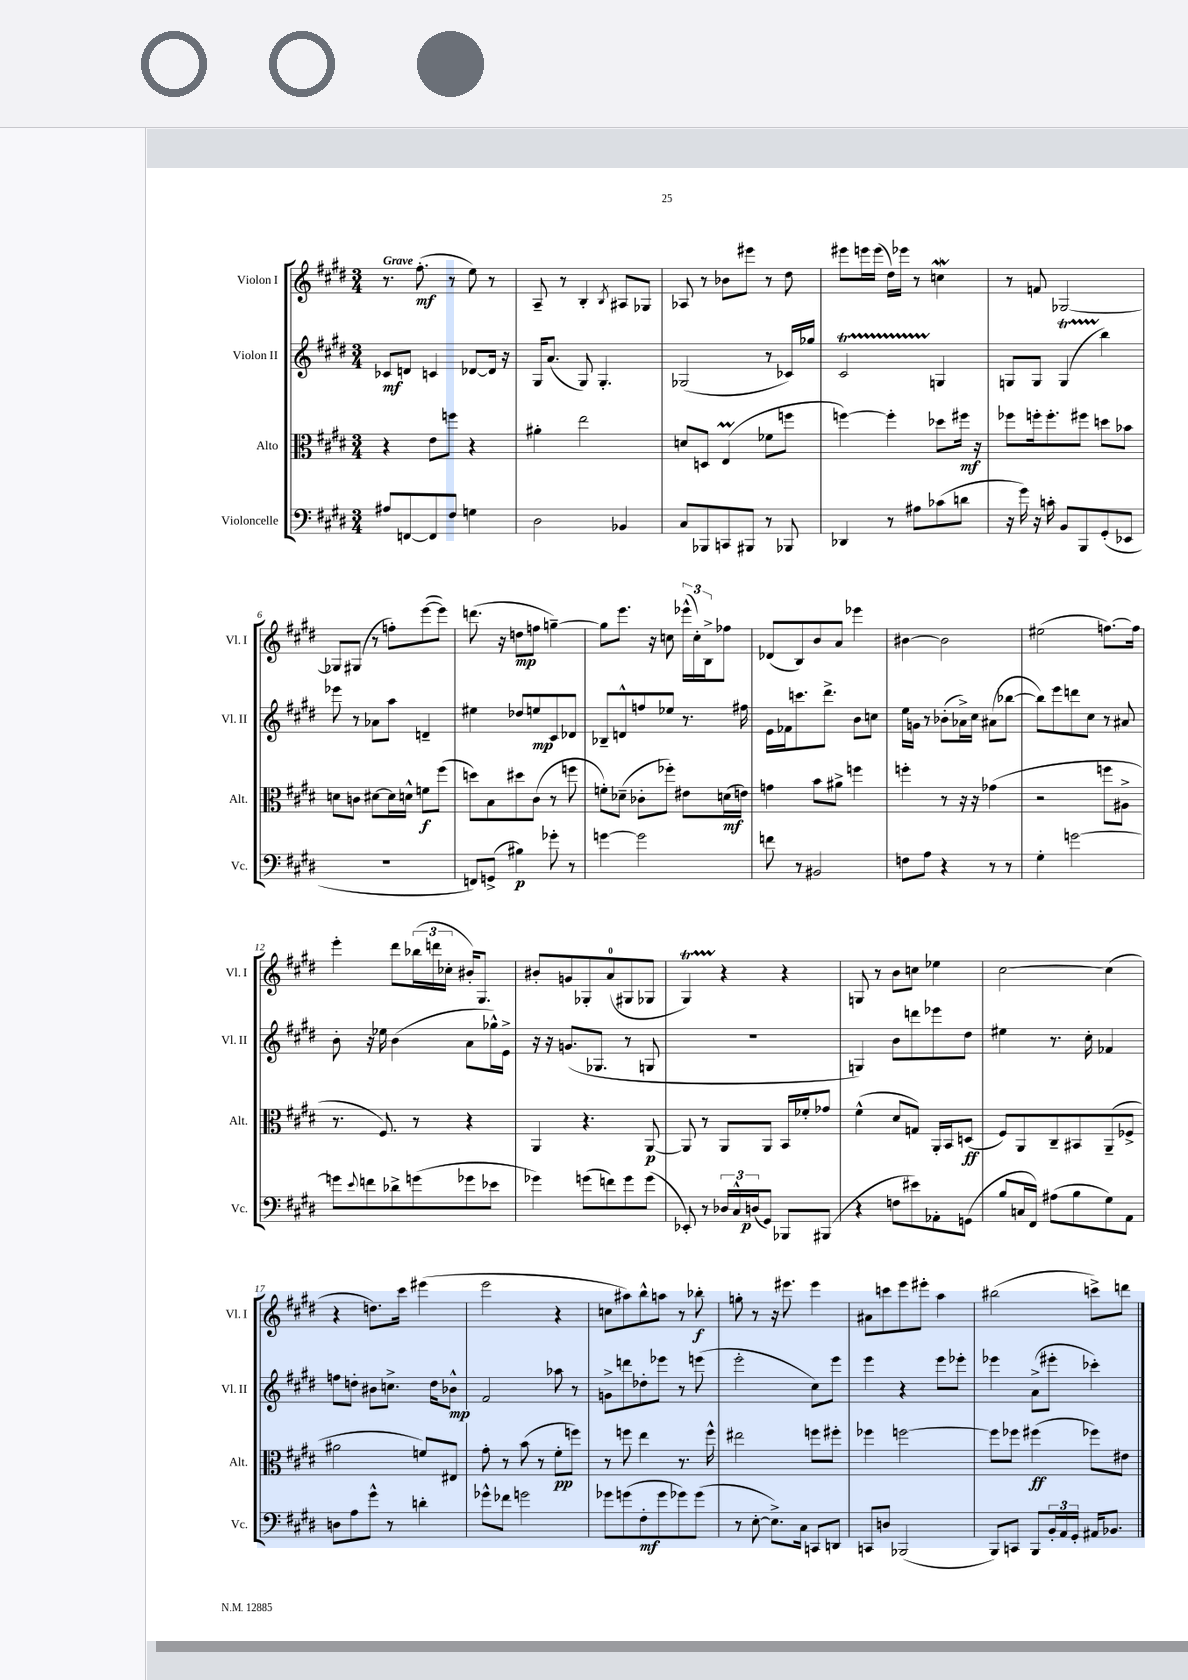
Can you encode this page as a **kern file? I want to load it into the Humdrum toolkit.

**kern	**dynam	**kern	**dynam	**kern	**dynam	**kern	**dynam
*part4	*part4	*part3	*part3	*part2	*part2	*part1	*part1
*staff4	*staff4	*staff3	*staff3	*staff2	*staff2	*staff1	*staff1
*I"Violoncelle	*	*I"Alto	*	*I"Violon II	*	*I"Violon I	*
*I'Vc.	*	*I'Alt.	*	*I'Vl. II	*	*I'Vl. I	*
*clefF4	*	*clefC3	*	*clefG2	*	*clefG2	*
*k[f#c#g#d#]	*	*k[f#c#g#d#]	*	*k[f#c#g#d#]	*	*k[f#c#g#d#]	*
*M3/4	*	*M3/4	*	*M3/4	*	*M3/4	*
=1	=1	=1	=1	=1	=1	=1	=1
!	!	!	!	!	!	!LO:TX:a:B:t=Grave	!
8A#X/L	.	4r	.	8c-X/L	mf	8.r	.
[8FFn/	.	.	.	8dn/J	.	.	.
.	.	.	.	.	.	(8.ff#'\	mf
8FF/]	.	8e\L	.	4cn/	.	.	.
8F#/J	.	8ffn\J	.	.	.	8r	.
4Gn\	.	4r	.	[8d-X/L	.	8ee\)	.
.	.	.	.	16d-/Jk]	.	8r	.
.	.	.	.	16r	.	.	.
=2	=2	=2	=2	=2	=2	=2	=2
2D#\	.	4a#X'\	.	16G#/KL	.	8A~/	.
.	.	.	.	(8.a/J	.	.	.
.	.	.	.	.	.	8r	.
.	.	2ee\	.	8G#/)	.	4B'/	.
.	.	.	.	4.G#'/	.	.	.
.	.	.	.	.	.	8qB/	.
4BB-X/	.	.	.	.	.	8A#X/L	.
.	.	.	.	.	.	8G-X/J	.
=3	=3	=3	=3	=3	=3	=3	=3
8C#/L	.	8dn/L	.	(2G-X/	.	8A-X/	.
8BBB-X/	.	8Dn/J	.	.	.	8r	.
8CCn/	.	(4EM/	.	.	.	8b-X\L	.
8BBB#X/J	.	.	.	.	.	8eee#X\J	.
8r	.	8f-X\L	.	8r	.	8r	.
8BBB-X/	.	8ffn\J	.	16c-X/LL)	.	8dd#\	.
.	.	.	.	16gg-X/JJ	.	.	.
=4	=4	=4	=4	=4	=4	=4	=4
4DD-X/	.	[4ffn\)	.	2c#T/	.	8eee#X\L	.
.	.	.	.	.	.	16eeen\L	.
.	.	.	.	.	.	(16eee\JJ	.
8r	.	4ff'\]	.	.	.	16dd#\LL)	.
.	.	.	.	.	.	16eee-X\JJ	.
8A#X\L	.	.	.	.	.	8r	.
(8c-X\	.	8dd-X\L	.	4Gn/	.	4ccnw\	.
8dn\J	.	16ff#X\Jk	mf	.	.	.	.
.	.	16r	.	.	.	.	.
=5	=5	=5	=5	=5	=5	=5	=5
16r	.	8ff-X\L	.	8Gn/L	.	8r	.
16g#\)	.	.	.	.	.	.	.
16r	.	16ffn'\k	.	8G/J	.	8fn/	.
16cn'\	.	8.ff'\	.	.	.	.	.
8BB/L	.	.	.	(4GT/	.	[2G-X/	.
8BBB/	.	8ff#X\J	.	.	.	.	.
(8GG#'/	.	8ddn\L	.	4bb\)	.	.	.
8EE-X/J	.	8b-X\J	.	.	.	.	.
!!LO:LB:g=z
=6	=6	=6	=6	=6	=6	=6	=6
2.r	.	8dn\L	.	8eee-X\	.	8G-X/L]	.
.	.	8cn\J	.	8r	.	(8G#X/J	.
.	.	[8d#X\L	.	8a-X\L	.	8r	.
.	.	16d#\L]	.	8aa\J	.	8ffn'\L)	.
.	.	16dn^^\JJ	.	.	.	.	.
.	.	8fn\L	f	4dn~/	.	([8eee\	.
.	.	(8ff#\J	.	.	.	8eee\J])	.
=7	=7	=7	=7	=7	=7	=7	=7
8FFn/L)	.	8ddn\L)	.	4ee#X\	.	(8.dddn\	.
(8GGn^/J	.	8B\	.	.	.	.	.
.	.	.	.	.	.	16r	.
4B#X\)	p	8dd#X\	.	8dd-X/L	.	8ddn\L	mp
.	.	(8c#\J	.	8een/	mp	8ffn\J	.
8g-X'\	.	8r	.	8c#/	.	[4ggn~\)	.
8r	.	8ffn\	.	8d-X/J	.	.	.
=8	=8	=8	=8	=8	=8	=8	=8
[4gn\	.	8fn'\L)	.	8B-X~/L	.	8gg\L]	.
.	.	(8d-X~\J	.	8dn^^/	.	8.eee\J	.
2g\]	.	8c-X'\L	.	8ffn/	.	.	.
.	.	.	.	.	.	16r	.
.	.	8ff-X'\J)	.	8ee-X/J	.	8ccn\	.
.	.	8e#X\L	.	8.r	.	(24eee-X^^\LL	.
.	.	.	.	.	.	24cc'\)	.
.	.	.	.	.	.	24B^\J	.
.	.	(16dn\L	mf	.	.	8ff-X\J	.
.	.	16en\JJ)	.	16ff#X\	.	.	.
=9	=9	=9	=9	=9	=9	=9	=9
8fn\	.	4gn\	.	16e\LL	.	(8d-X/L	.
.	.	.	.	16f-X\J	.	.	.
8r	.	.	.	8.cccn\	.	8B/)	.
2BB#X/	.	8b\L	.	.	.	8b/	.
.	.	.	.	8.ddd#^\J	.	.	.
.	.	8a#X^\J	.	.	.	8a/J	.
.	.	4ffn\	.	8b\L	.	4eee-X\	.
.	.	.	.	8ccn\J	.	.	.
=10	=10	=10	=10	=10	=10	=10	=10
8Fn\L	.	4ffn'\	.	16ee\LL	.	[4b#X\	.
.	.	.	.	16gn\JJ	.	.	.
8A\J	.	.	.	8r	.	.	.
4r	.	8r	.	(8b-X'\L	.	2b#\]	.
.	.	16r	.	16a-X^\L)	.	.	.
.	.	16r	.	16cc#\JJ	.	.	.
8r	.	(4g-X\	.	(8a#X\L	.	.	.
8r	.	.	.	[8bb-X\J	.	.	.
=11	=11	=11	=11	=11	=11	=11	=11
4G#'\	.	2r	.	8bb-\L])	.	(2ee#X\	.
.	.	.	.	8eee\	.	.	.
[2gn\	.	.	.	8dddn\	.	.	.
.	.	.	.	8cc#\J	.	.	.
.	.	8ffn\L	.	8r	.	[8.ffn\L)	.
.	.	8A#X^\J	.	8a#X/	.	.	.
.	.	.	.	.	.	16ff\Jk]	.
!!LO:LB:g=z
=12	=12	=12	=12	=12	=12	=12	=12
8gn\L]	.	8.r	.	8b'\	.	4eee'\	.
8qqe/	.	.	.	.	.	.	.
8fn\	.	.	.	16r	.	.	.
.	.	8.F#/)	.	16ee-X\	.	.	.
8d-X^\	.	.	.	(4b\	.	8ddd#\L	.
(8gn\	.	8r	.	.	.	(24bb-X\L	.
.	.	.	.	.	.	24dddn\	.
.	.	.	.	.	.	24cc-X'\JJ	.
8g-X\	.	4r	.	8a\L	.	16b#X'/KL)	.
.	.	.	.	.	.	8.G#/J	.
8e-X\J	.	.	.	16gg-X^^\L)	.	.	.
.	.	.	.	16e^\JJ	.	.	.
=13	=13	=13	=13	=13	=13	=13	=13
4g-X\)	.	4AA/	.	16r	.	8b#X'/L	.
.	.	.	.	16r	.	.	.
.	.	.	.	(8.gn/L	.	8gn/	.
(8gn\L	.	4.r	.	.	.	8G-X'/	.
.	.	.	.	8.G-X/J	.	.	.
8fn\)	.	.	.	.	.	(8a/	.
8g\	.	.	.	8r	.	8G#X/	.
(8g\J	.	[8AA/	p	8Gn/	.	8G-X/J	.
=14	=14	=14	=14	=14	=14	=14	=14
8EE-X'/)	.	8AA/]	.	2.r	.	4G#t/)	.
8r	.	8r	.	.	.	.	.
24D-X/LL	.	8AA/L	.	.	.	4r	.
24C#^^/	.	.	.	.	.	.	.
(24Dn/J	p	.	.	.	.	.	.
8GG#/J)	.	8AA/J	.	.	.	.	.
8BBB-X/L	.	16BB/LL	.	.	.	4r	.
.	.	16f-X'/J	.	.	.	.	.
(8BBB#X/J	.	8g-X/J	.	.	.	.	.
=15	=15	=15	=15	=15	=15	=15	=15
4r	.	(4f#^^\	.	4Gn/)	.	8Gn/	.
.	.	.	.	.	.	8r	.
8Fn\L	.	8d#/L	.	8b\L	.	8b\L	.
8e#X\)	.	8Gn/J)	.	8dddn\	.	8ccn\J	.
8AA-X'\	.	16AA'/LL	.	8eee-X\	.	4ee-X\	.
.	.	16BB/J	.	.	.	.	.
(8GGn\J	.	(8Dn/J	ff	8dd#\J	.	.	.
=16	=16	=16	=16	=16	=16	=16	=16
8B/L	.	8F#/L)	.	4ee#X\	.	[2cc#\	.
16Cn/L	.	8AA/	.	.	.	.	.
16FF#/JJ)	.	.	.	.	.	.	.
(8A#X\L	.	8C#~/	.	8.r	.	.	.
8B\	.	8BB#X/	.	.	.	.	.
.	.	.	.	16cc#'\	.	.	.
8G#\)	.	(8AA~/	.	4f-X/	.	(4cc#\]	.
8AA\J	.	8F-X^/J	.	.	.	.	.
!!LO:LB:g=z
=17	=17	=17	=17	=17	=17	=17	=17
8Dn\L	.	2a#X\	.	8ffn\L	.	4r	.
8A\	.	.	.	8ddn'\J	.	.	.
8g#^^\J	.	.	.	8b#X\L	.	8.ddn\L)	.
8r	.	.	.	8.ccn^\J	.	.	.
.	.	.	.	.	.	16ccc#\Jk	.
4dn'\	.	8fn/L)	.	.	.	(4eee#X\	.
.	.	.	.	16dd\KL	.	.	.
.	.	8E#X/J	.	8b-X^^\J	mp	.	.
=18	=18	=18	=18	=18	=18	=18	=18
8g-X^^\L	.	8g#'\	.	2f#/	.	2eee\	.
8f-X\J	.	8r	.	.	.	.	.
2gn\	.	(8b\	.	.	.	.	.
.	.	8r	.	.	.	.	.
.	.	8f#'\L	pp	8aa-X\	.	4r	.
.	.	8ffn\J)	.	8r	.	.	.
=19	=19	=19	=19	=19	=19	=19	=19
8g-X\L	.	8r	.	8gn^\L	.	8ccn\L	.
(8gn\	.	8ffn\	.	8dddn\	.	8aa#X\)	.
8F#'\	mf	4ee\	.	8dd-X'\	.	8bb^^\	.
8g\	.	.	.	8eee-X\J	.	8aan\J	.
8g-X\)	.	8.r	.	8r	.	8r	.
(8g-\J	.	.	.	(8eeen\	.	8bb-X'\	f
.	.	16ff^^\	.	.	.	.	.
=20	=20	=20	=20	=20	=20	=20	=20
8r	.	2ee#X\	.	2eee'\	.	8ggn'\	.
[8E'\	.	.	.	.	.	8r	.
8.E^\L])	.	.	.	.	.	16r	.
.	.	.	.	.	.	8.eee#X\	.
16C#\Jk	.	.	.	.	.	.	.
8CCn/L	.	8ffn\L	.	8cc#\L)	.	4eee#\	.
8DDn/J	.	8ff#X'\J	.	8eee\J	.	.	.
=21	=21	=21	=21	=21	=21	=21	=21
8CCn/L	.	4ff-X\	.	4eee\	.	8a#X\L	.
8Dn/J	.	.	.	.	.	8cccn\	.
(2BBB-X/	.	[2ffn\	.	4r	.	8eee\	.
.	.	.	.	.	.	8eee#X'\J	.
.	.	.	.	8eee\L	.	4aa\	.
.	.	.	.	8eee-X'\J	.	.	.
=22	=22	=22	=22	=22	=22	=22	=22
8BBB/L)	.	8ff\L]	.	4eee-X\	.	(2bb#X\	.
8CCn/J	.	8ff-X\J	.	.	.	.	.
8BBB/L	.	(4ff#X\	ff	(8a^\L	.	.	.
24BB'/L	.	.	.	8eee#X'\J	.	.	.
24AA/	.	.	.	.	.	.	.
24GG#'/JJ	.	.	.	.	.	.	.
16AA#X/KL	.	8ff-X\L)	.	4ccc-X'\)	.	8cccn^\L)	.
8.BB-X/J	.	.	.	.	.	.	.
.	.	8e#X\J	.	.	.	8dddn\J	.
==	==	==	==	==	==	==	==
*-	*-	*-	*-	*-	*-	*-	*-
